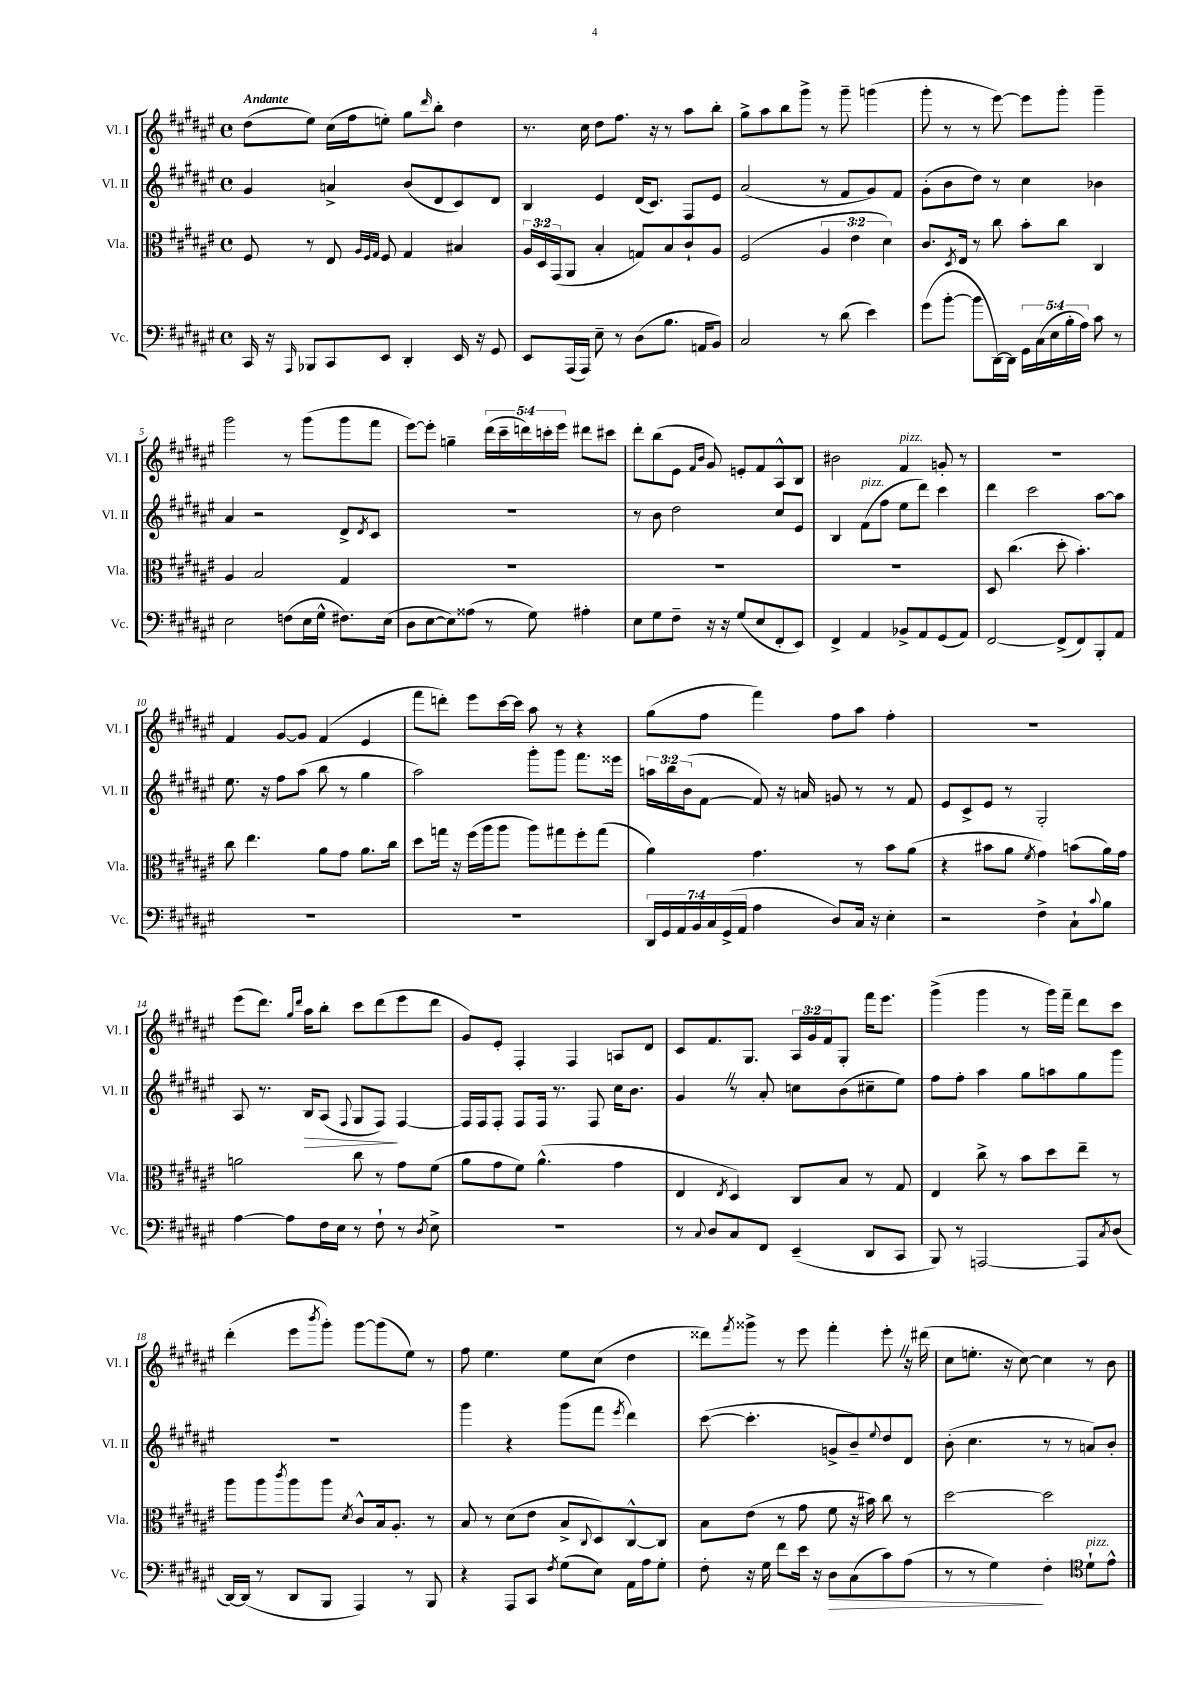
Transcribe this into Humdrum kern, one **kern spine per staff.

**kern	**dynam	**kern	**kern	**dynam	**kern
*part4	*part4	*part3	*part2	*part2	*part1
*staff4	*staff4	*staff3	*staff2	*staff2	*staff1
*I"Vc.	*	*I"Vla.	*I"Vl. II	*	*I"Vl. I
*I'Vc.	*	*I'Vla.	*I'Vl. II	*	*I'Vl. I
*clefF4	*	*clefC3	*clefG2	*	*clefG2
*k[f#c#g#d#a#e#]	*	*k[f#c#g#d#a#e#]	*k[f#c#g#d#a#e#]	*	*k[f#c#g#d#a#e#]
*M4/4	*	*M4/4	*M4/4	*	*M4/4
*met(c)	*	*met(c)	*met(c)	*	*met(c)
=1	=1	=1	=1	=1	=1
!	!	!	!	!	!LO:TX:a:B:t=Andante
16CC#/	.	8F#/	4g#/	.	(8dd#\L
16r	.	.	.	.	.
16qqAAA#/	.	.	.	.	.
8BBB-X/L	.	8r	.	.	8ee#\J)
8CC#/	.	8E#/	4an^/	.	(16cc#\LL
.	.	.	.	.	16ff#\J
.	.	32qqA#/LLL	.	.	.
.	.	32qqF#/	.	.	.
.	.	32qqG#/JJJ	.	.	.
8EE#/J	.	8F#/	.	.	8een'\J)
4DD#'/	.	4G#/	(8b/L	.	8gg#\L
.	.	.	.	.	16qqddd#/
.	.	.	8d#/	.	8bb'\J
16EE#/	.	4B#X/	8c#/)	.	4dd#\
16r	.	.	.	.	.
8GG#/	.	.	8d#/J	.	.
=2	=2	=2	=2	=2	=2
8EE#/L	.	24A#/LL	4B/	.	8.r
.	.	24D#/	.	.	.
.	.	(24GG#/J	.	.	.
(16AAA#/L	.	8AA#/J	.	.	.
16AAA#/JJ)	.	.	.	.	16cc#\
8E#~\	.	4B'/	4e#/	.	8dd#\L
8r	.	.	.	.	8.ff#\J
(8D#\L	.	8Gn/L)	(16d#/KL	.	.
.	.	.	8.c#/J)	.	16r
8.B\J	.	8B/	.	.	8r
.	.	8c#`/	8F#/L	.	8aa#\L
16AAn/KL	.	.	.	.	.
8BB/J)	.	8A#/J	8e#/J	.	8bb'\J
=3	=3	=3	=3	=3	=3
2C#/	.	(2F#/	(2a#/	.	8gg#^\L
.	.	.	.	.	8aa#\
.	.	.	.	.	8bb\
.	.	.	.	.	8ggg#^\J
8r	.	6A#/	8r	.	8r
(8d#\	.	.	8f#/L	.	8ggg#~\
.	.	6e#\	.	.	.
4e#\)	.	.	8g#/)	.	(4gggn\
.	.	6d#\)	.	.	.
.	.	.	8f#/J	.	.
=4	=4	=4	=4	=4	=4
(8g#\L	.	8.c#/L	(8g#'\L	.	8ggg#'\
[8b'\J	.	.	8b\	.	8r
.	.	8qD#/	.	.	.
.	.	16E#/Jk	.	.	.
8b\L]	.	8r	8dd#\J)	.	8r
[16DD#\L)	.	8cc#\	8r	.	[8eee#\)
16DD#\JJ]	.	.	.	.	.
20GG#\LL	.	8b'\L	4cc#\	.	8eee#\L]
(20C#\	.	.	.	.	.
20E#\	.	.	.	.	.
.	.	8cc#\J	.	.	8ggg#'\J
20B'\	.	.	.	.	.
20A#\JJ)	.	.	.	.	.
8c#\	.	4C#/	4b-X\	.	4ggg#~\
8r	.	.	.	.	.
!!LO:LB:g=z
=5	=5	=5	=5	=5	=5
2E#\	.	4A#/	4a#/	.	2ggg#\
.	.	2B/	2r	.	.
(8Fn\L	.	.	.	.	8r
16E#\L	.	.	.	.	(8ggg#\L
16G#^^\JJ	.	.	.	.	.
8.F#X\L)	.	4G#/	8d#^/L	.	8ggg#\
.	.	.	8qd#/	.	.
.	.	.	8c#/J	.	8fff#\J
(16E#\Jk	.	.	.	.	.
=6	=6	=6	=6	=6	=6
8D#\L	.	1r	1r	.	[8eee#\L)
[8E#\	.	.	.	.	8eee#'\J]
8E#\])	.	.	.	.	4ggn~\
(8A##X\J	.	.	.	.	.
8r	.	.	.	.	(20ddd#\LL
.	.	.	.	.	20ccc#~\
.	.	.	.	.	20dddn\)
8G#\)	.	.	.	.	.
.	.	.	.	.	20cccn'\
.	.	.	.	.	20eee#\JJ
4A#X'\	.	.	.	.	8ddd#X\L
.	.	.	.	.	8ccc#X\J
=7	=7	=7	=7	=7	=7
8E#\L	.	1r	8r	.	8ddd#'\L
8G#\	.	.	8b\	.	(8bb\
8F#~\J	.	.	2dd#\	.	8e#\J
.	.	.	.	.	16qqf#/LL
.	.	.	.	.	16qqb/JJ
16r	.	.	.	.	8g#/)
16r	.	.	.	.	.
(8G#/L	.	.	.	.	8en'/L
8E#/	.	.	.	.	8f#/
8FF#'/	.	.	8cc#/L	.	8A#^^/
8EE#/J)	.	.	8e#/J	.	8B/J
=8	=8	=8	=8	=8	=8
4FF#^/	.	1r	4B/	.	2b#X\
!	!	!	!LO:TX:a:i:t=pizz.	!	!
4AA#/	.	.	(8f#\L	.	.
.	.	.	8ff#\J	.	.
!	!	!	!	!	!LO:TX:a:i:t=pizz.
8BB-X^/L	.	.	8ee#\L	.	4f#/
8AA#/	.	.	8ddd#\J)	.	.
(8GG#/	.	.	4ccc#\	.	8gn'/
8AA#/J)	.	.	.	.	8r
=9	=9	=9	=9	=9	=9
[2FF#/	.	8D#/	4ddd#\	.	1r
.	.	(4.cc#\	.	.	.
.	.	.	2ccc#\	.	.
(8FF#^/L]	.	8dd#'\	.	.	.
8FF#/)	.	4.b'\)	.	.	.
8BBB'/	.	.	[8aa#\L	.	.
8AA#/J	.	.	8aa#\J]	.	.
!!LO:LB:g=z
=10	=10	=10	=10	=10	=10
1r	.	8cc#\	8.ee#\	.	4f#/
.	.	4.ee#\	.	.	.
.	.	.	16r	.	.
.	.	.	8ff#\L	.	[8g#/L
.	.	.	(8aa#\J	.	8g#/J]
.	.	8a#\L	8bb\	.	(4f#/
.	.	8g#\J	8r	.	.
.	.	8.a#\L	4gg#\	.	4e#/
.	.	16cc#\Jk	.	.	.
=11	=11	=11	=11	=11	=11
1r	.	8dd#\L	2aa#\)	.	8fff#\L
.	.	16ggn\Jk	.	.	8dddn'\J)
.	.	16r	.	.	.
.	.	(16ff#\LL	.	.	8eee#\L
.	.	16aa#\J	.	.	.
.	.	8aa#\J	.	.	[16ccc#\L
.	.	.	.	.	16ccc#\JJ]
.	.	8aa#\L)	8ggg#'\L	.	8aa#\
.	.	8gg#X\	8ggg#\J	.	8r
.	.	8ff#'\	8.fff#\L	.	4r
.	.	(8gg#\J	.	.	.
.	.	.	16eee##X\Jk	.	.
=12	=12	=12	=12	=12	=12
28DD#/LL	.	4a#\)	24aan\LL	.	(8gg#\L
28GG#/	.	.	.	.	.
.	.	.	24bb\	.	.
28AA#/	.	.	.	.	.
.	.	.	(24b\J	.	.
28BB/	.	.	.	.	.
.	.	.	[8f#\J	.	8ff#\J
28C#/	.	.	.	.	.
(28GG#^/	.	.	.	.	.
28AA#/JJ	.	.	.	.	.
4A#\	.	4.g#\	8f#/])	.	4fff#\)
.	.	.	16r	.	.
.	.	.	16an/	.	.
8D#/L)	.	.	8gn/	.	8ff#\L
16C#/Jk	.	8r	8r	.	8aa#\J
16r	.	.	.	.	.
4E#'\	.	8b\L	8r	.	4ff#'\
.	.	(8a#\J	8f#/	.	.
=13	=13	=13	=13	=13	=13
2r	.	4r	8e#/L	.	1r
.	.	.	8c#^/	.	.
.	.	8b#X\L	8e#/J	.	.
.	.	8a#\J	8r	.	.
.	.	8qf#/	.	.	.
4F#^\	.	4g#\)	2G#'/	.	.
8C#`\L	.	(8bn\L	.	.	.
8qqc#/	.	.	.	.	.
8B\J	.	16a#\L)	.	.	.
.	.	16g#\JJ	.	.	.
!!LO:LB:g=z
=14	=14	=14	=14	=14	=14
[4A#\	.	2an\	8A#/	.	(8eee#\L
.	.	.	8.r	.	8.ddd#\J)
8A#\L]	.	.	.	.	.
.	.	.	.	.	16qqgg#/LL
.	.	.	.	.	16qqddd#/JJ
!	!	!	!	!LO:HP:b	!
.	.	.	16B/KL	>	16aa#\KL
16F#\L	.	.	(8A#/J	.	8bb'\J
16E#\JJ	.	.	.	.	.
.	.	.	8qqF#/	.	.
8r	.	8cc#\	8G#/L	.	8ccc#\L
8F#`\	.	8r	8F#/J)	.	(8ddd#\
8r	.	8g#\L	[4F#/	]	8eee#\
8qD#/	.	.	.	.	.
8E#^\	.	(8f#\J	.	.	8ddd#\J
=15	=15	=15	=15	=15	=15
1r	.	8a#\L	16F#/LL]	.	8g#/L)
.	.	.	16F#/J	.	.
.	.	8g#\	8F#'/J	.	8e#'/J
.	.	8f#\J)	8F#/L	.	4F#'/
.	.	(4.a#^^\	16F#/Jk	.	.
.	.	.	8.r	.	.
.	.	.	.	.	4F#/
.	.	.	8F#/	.	.
.	.	4g#\	16cc#\KL	.	8An/L
.	.	.	8.b\J	.	.
.	.	.	.	.	8d#/J
=16	=16	=16	=16	=16	=16
8r	.	4E#/	4g#Z/	.	8c#/L
8qqC#/	.	.	.	.	.
8D#/L	.	.	.	.	8.f#/
.	.	8qE#/	.	.	.
8C#/	.	4D#/)	8r	.	.
.	.	.	.	.	8.G#/J
8FF#/J	.	.	8a#'/	.	.
(4EE#~/	.	8C#/L	8ccn\L	.	24A#/LL
.	.	.	.	.	24g#/
.	.	.	.	.	24f#/J
.	.	8B/J	(8b\	.	8G#'/J
8DD#/L	.	8r	8cc#X~\	.	16fff#\KL
.	.	.	.	.	8.eee#\J
8CC#/J	.	8G#/	8ee#\J)	.	.
=17	=17	=17	=17	=17	=17
8BBB/)	.	4E#/	8ff#\L	.	(4ggg#^\
8r	.	.	8ff#'\J	.	.
[2AAAn/	.	8cc#^\	4aa#\	.	4ggg#\
.	.	8r	.	.	.
.	.	8b\L	8gg#\L	.	8r
.	.	8dd#\	8aan\	.	16ggg#\LL)
.	.	.	.	.	16fff#~\JJ
8AAA/L]	.	8ee#~\J	8gg#\	.	8ddd#\L
8qC#/	.	.	.	.	.
(8D#/J	.	8r	8ggg#\J	.	8ccc#\J
!!LO:LB:g=z
=18	=18	=18	=18	=18	=18
[16DD#/LL)	.	8aa#\L	1r	.	(4ddd#'\
(16DD#/JJ]	.	.	.	.	.
8r	.	8aa#\	.	.	.
.	.	8qccc#/	.	.	.
8DD#/L	.	8aa#\	.	.	8eee#\L
.	.	.	.	.	8qbbb/
8BBB/J	.	8aa#\J	.	.	8ggg#'\J)
.	.	8qd#/	.	.	.
4AAA#/)	.	8c#^^/L	.	.	[8ggg#\L
.	.	16B/k	.	.	(8ggg#\]
.	.	8.A#'/J	.	.	.
8r	.	.	.	.	8ee#\J)
8BBB/	.	8r	.	.	8r
=19	=19	=19	=19	=19	=19
4r	.	8B/	4ggg#\	.	8ff#\
.	.	8r	.	.	4.ee#\
8AAA#/L	.	(8d#\L	4r	.	.
8CC#/J	.	8e#\J	.	.	.
8qF#/	.	.	.	.	.
(8G#\L	.	8B^/L	(8ggg#\L	.	8ee#\L
.	.	8qqC#/	.	.	.
8E#\J)	.	8D#/)	8fff#\J	.	(8cc#\J
.	.	.	8qeee#/	.	.
16AA#\LL	.	[8C#^^/	4ddd#\)	.	4dd#\
16A#\J	.	.	.	.	.
8G#'\J	.	8C#/J]	.	.	.
=20	=20	=20	=20	=20	=20
8F#'\	.	8B\L	([8ccc#\	.	8ddd##X\L)
.	.	.	.	.	8qfff#/
16r	.	(8e#\J	4.ccc#'\]	.	8ggg##X^\J
16G#\	.	.	.	.	.
8f#\L	.	8r	.	.	8r
16e#\Jk	.	8g#\	.	.	8eee#\
16r	.	.	.	.	.
!	!LO:HP:b	!	!	!	!
8D#\L	>	8f#\	8gn^/L	.	4fff#'\
(8C#\	.	16r	8b~/)	.	.
.	.	16b#X\)	.	.	.
.	.	.	8qqee#/	.	.
8c#\)	.	8cc#\	8dd#/	.	8eee#'Z\
(8A#\J	.	8r	8d#/J	.	16r
.	.	.	.	.	(16ddd#X\
=21	=21	=21	=21	=21	=21
8r	.	[2dd#\	(8b'\	.	8cc#\L
8r	.	.	4.cc#\	.	8.een'\J
4G#\)	.	.	.	.	.
.	.	.	.	.	16r
.	.	.	.	.	[8cc#\)
4F#'\	]	2dd#\]	8r	.	4cc#\]
.	.	.	8r	.	.
*clefC4	*	*	*	*	*
!LO:TX:a:i:t=pizz.	!	!	!	!	!
8d#`\L	.	.	8an/L)	.	8r
8e#^^\J	.	.	8b'/J	.	8b\
==	==	==	==	==	==
*-	*-	*-	*-	*-	*-
